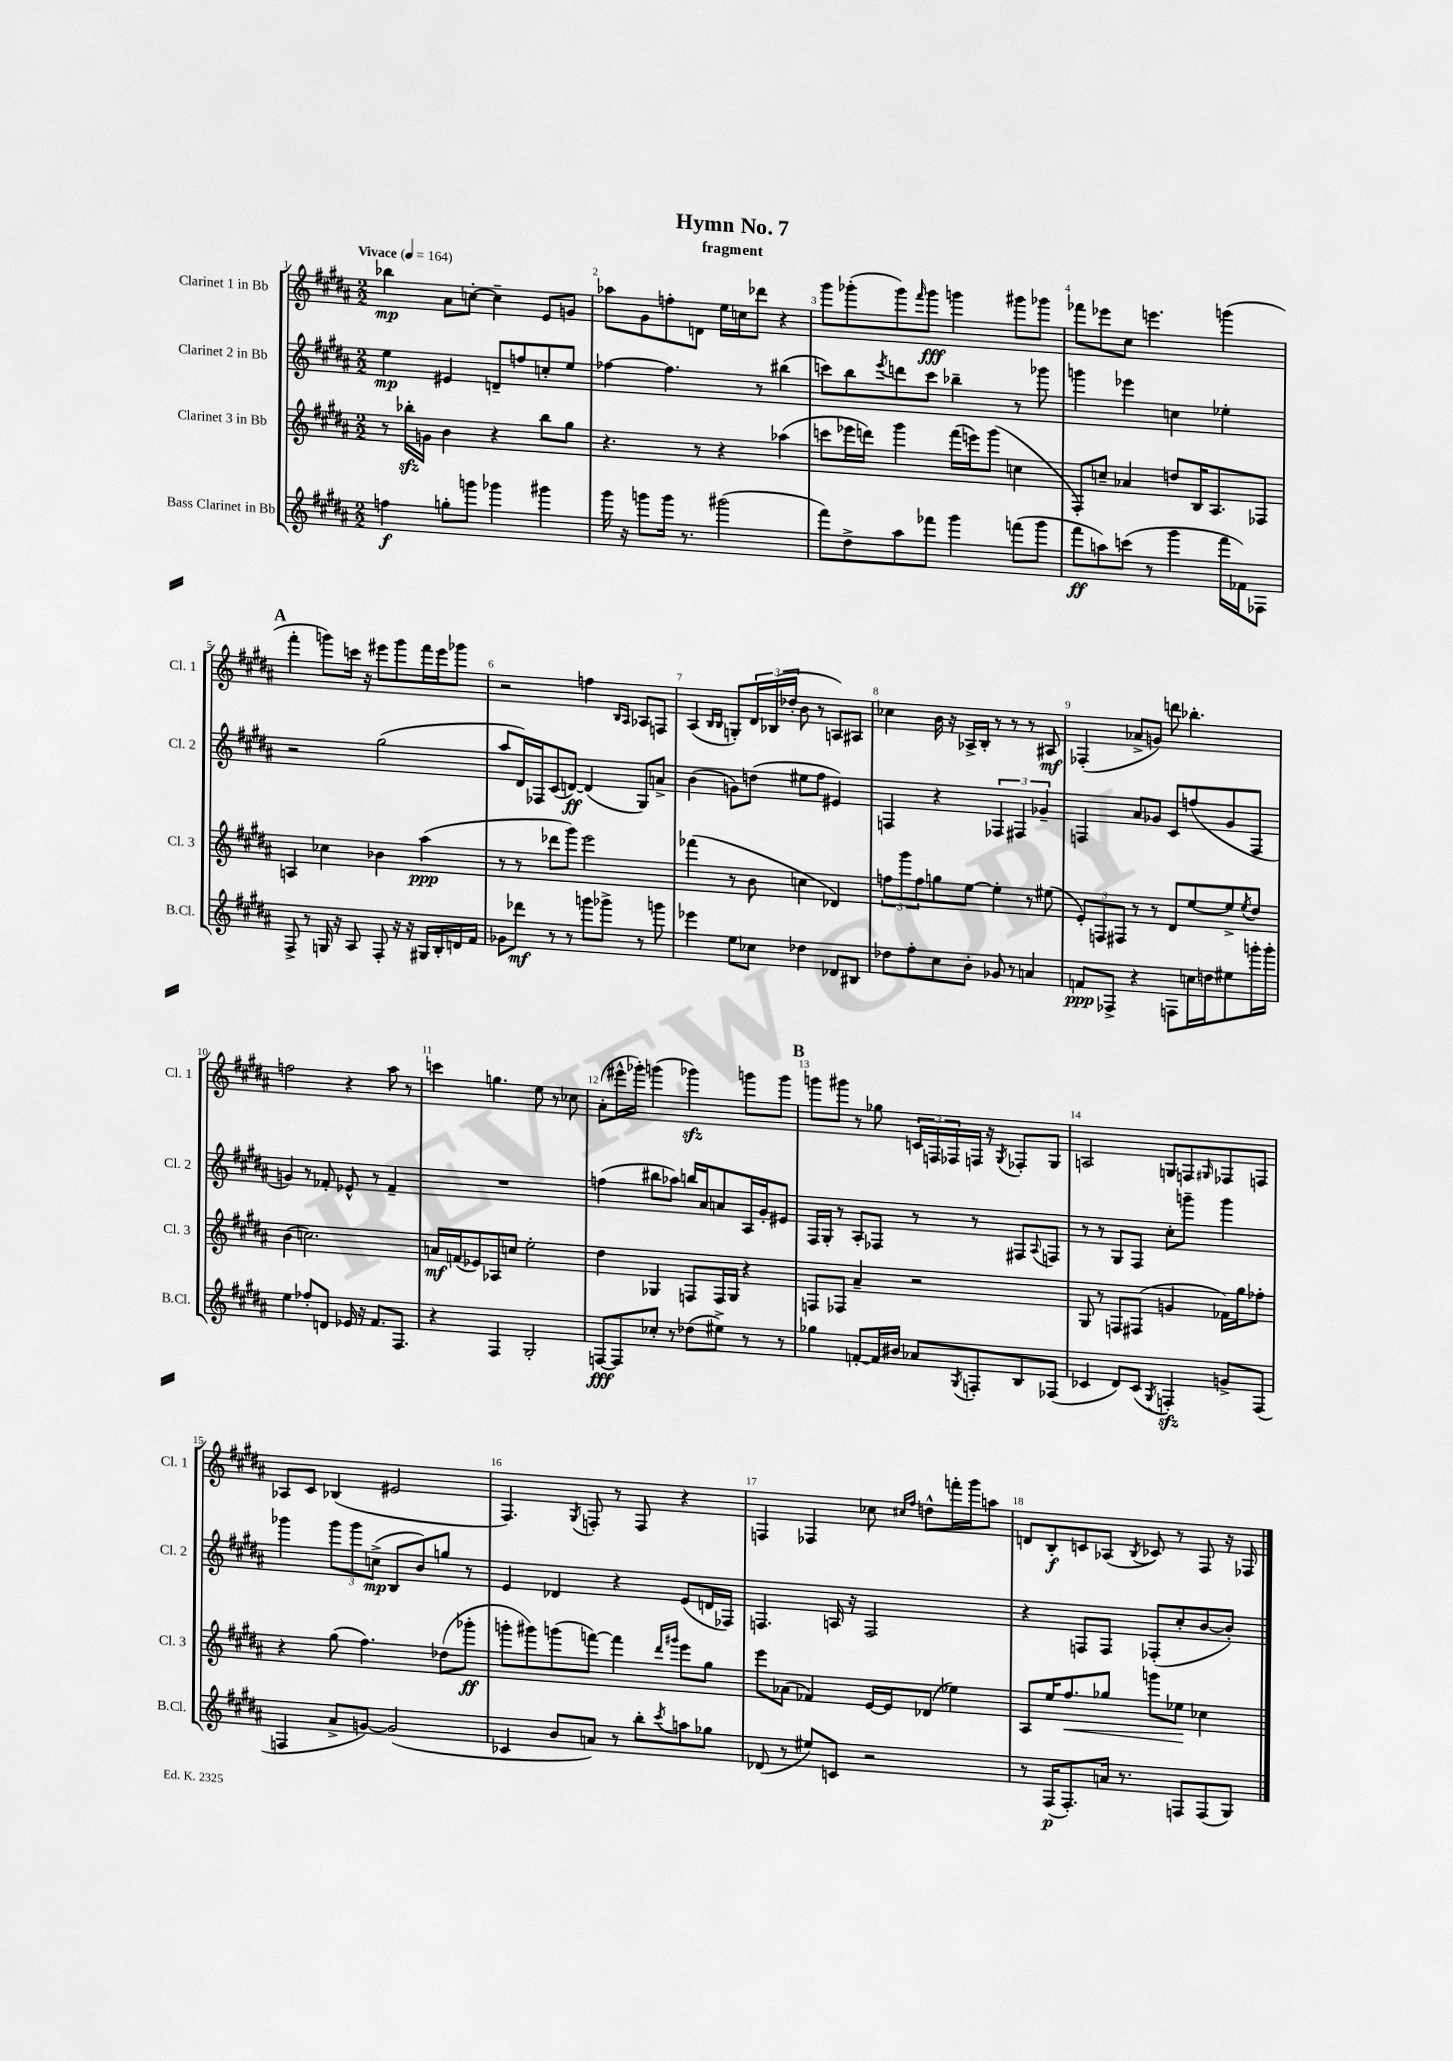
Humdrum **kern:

**kern	**dynam	**kern	**dynam	**kern	**dynam	**kern	**dynam
*part4	*part4	*part3	*part3	*part2	*part2	*part1	*part1
*staff4	*staff4	*staff3	*staff3	*staff2	*staff2	*staff1	*staff1
*I"Bass Clarinet in Bb	*	*I"Clarinet 3 in Bb	*	*I"Clarinet 2 in Bb	*	*I"Clarinet 1 in Bb	*
*I'B.Cl.	*	*I'Cl. 3	*	*I'Cl. 2	*	*I'Cl. 1	*
*clefG2	*	*clefG2	*	*clefG2	*	*clefG2	*
*k[f#c#g#d#a#]	*	*k[f#c#g#d#a#]	*	*k[f#c#g#d#a#]	*	*k[f#c#g#d#a#]	*
*M2/2	*	*M2/2	*	*M2/2	*	*M2/2	*
*MM164	*	*MM164	*	*MM164	*	*MM164	*
=1	=1	=1	=1	=1	=1	=1	=1
!	!	!	!	!	!	!LO:TX:a:B:t=Vivace	!
4ffn\	f	8r	.	4ee\	mp	4bb-X\	mp
.	.	16bb-Xzz'\LL	.	.	.	.	.
.	.	16gn\JJ	.	.	.	.	.
8ggn'\L	.	4b\	.	4e#X/	.	8a#\L	.
8gggn\J	.	.	.	.	.	[8ccn'\J	.
4ggg-X\	.	4r	.	8dn~/L	.	4cc~\]	.
.	.	.	.	8ffn/	.	.	.
4ggg#X\	.	8bb-\L	.	8ccn'/	.	8e/L	.
.	.	8gg#\J	.	8ee/J	.	8gn/J	.
=2	=2	=2	=2	=2	=2	=2	=2
16ggg#\	.	4.r	.	[4ff-X\	.	8aa-X\L	.
16r	.	.	.	.	.	.	.
8gggn\L	.	.	.	.	.	8g#\	.
16ggg\Jk	.	.	.	4.ff-\]	.	8ffn'\	.
8.r	.	.	.	.	.	.	.
.	.	8r	.	.	.	8dn\J	.
(2ggg#X\	.	4r	.	.	.	16ee\LL	.
.	.	.	.	.	.	16ccn\J	.
.	.	.	.	8r	.	8ddd-X\J	.
.	.	(4aa-X\	.	(4bb#X\	.	4r	.
=3	=3	=3	=3	=3	=3	=3	=3
8fff#\L)	.	8cccn\L	.	8cccn\L)	.	8ggg#\L	.
8dd#^\	.	16eee-X\L	.	8bb\	.	(8ggg-X'\	.
.	.	16dddn\JJ)	.	.	.	.	.
.	.	.	.	8qeee/	.	.	.
8aa#\	.	4ggg#\	.	8dddn\	.	8ggg-\)	.
.	.	.	.	.	.	16qqfff#/	.
8fff-X\J	.	.	.	8ccc\J	.	8ggg-\J	fff
4ggg#\	.	(16fff#\LL	.	4bb-X~\	.	4gggn\	.
.	.	16eeen\J)	.	.	.	.	.
.	.	(8ggg#\J	.	.	.	.	.
(8fffn\L	.	4ccn\	.	8r	.	8ggg#X\L	.
8ggg#\J	.	.	.	8ggg-X\	.	8ggg-X\J	.
=4	=4	=4	=4	=4	=4	=4	=4
8fff#\L	ff	8F#'/L)	.	4gggn\	.	8fff-X\L	.
8aan\)	.	8ccn~/J	.	.	.	8eee-X\	.
(8cccn\J	.	4a-X/	.	4eee-X\	.	8cc#\J	.
8r	.	.	.	.	.	4.eeen\	.
4ggg#\	.	8ddn/L	.	4ccn\	.	.	.
.	.	16B/K	.	.	.	.	.
.	.	8.A#/	.	.	.	.	.
16fff#\LL	.	.	.	4ee-X'\	.	(4gggn\	.
16f-X\J)	.	.	.	.	.	.	.
8F-X\J	.	8F-X/J	.	.	.	.	.
!!LO:LB:g=z
!!LO:REH:place=s1:t=A
=5	=5	=5	=5	=5	=5	=5	=5
8F#^/	.	4An/	.	2r	.	4fff#'\	.
8r	.	.	.	.	.	.	.
16Gn/	.	4cc-X\	.	.	.	8gggn\L)	.
16r	.	.	.	.	.	.	.
8A#/	.	.	.	.	.	16cccn\Jk	.
.	.	.	.	.	.	16r	.
8F#'/	.	4b-X\	.	(2gg#\	.	8eee#X\L	.
16r	.	.	.	.	.	8ggg\	.
16r	.	.	.	.	.	.	.
16G#X/LL	.	(4aa#\	ppp	.	.	16fff#\L	.
16B'/	.	.	.	.	.	16eee#\J	.
16dn/	.	.	.	.	.	8ggg-X\J	.
16f#/JJ	.	.	.	.	.	.	.
=6	=6	=6	=6	=6	=6	=6	=6
8g-X\L	.	8r	.	8aa#/L	.	2r	.
8ddd-X\J	mf	8r	.	16d#/L)	.	.	.
.	.	.	.	16F-X/J	.	.	.
8r	.	8ddd-X\L	.	(8c#/	.	.	.
8r	.	8ggg#\J)	.	[8dn/J)	ff	.	.
8gggn\L	.	2eee\	.	(4d/]	.	4ffn\	.
8ggg-X^\J	.	.	.	.	.	.	.
.	.	.	.	.	.	16qqB/LL	.
.	.	.	.	.	.	16qqA#/JJ	.
8r	.	.	.	8G#/L)	.	8A-X/L	.
8gggn\	.	.	.	8an^/J	.	8Fn/J	.
=7	=7	=7	=7	=7	=7	=7	=7
4eee-X\	.	(4fff-X\	.	(4b\	.	(4A#/	.
.	.	.	.	.	.	16qqB/LL	.
.	.	.	.	.	.	16qqB/JJ	.
8ee\L	.	8r	.	8gn\L)	.	8Gn'/L)	.
8cc-X\J	.	8b\	.	(8ddn\J	.	24d#/L	.
.	.	.	.	.	.	(24B-X/	.
.	.	.	.	.	.	24dd-X'/JJ	.
4dd-X\	.	4ccn\	.	8ee#X\L	.	8b\	.
.	.	.	.	8ff#\J	.	8r	.
8d-X/L	.	4d-X/)	.	4e#X/)	.	8An/L)	.
8B#X/J	.	.	.	.	.	8A#X/J	.
=8	=8	=8	=8	=8	=8	=8	=8
8dd-X\L	.	12ffn\L	.	4Fn/	.	4cc-X\	.
.	.	12ggg#\	.	.	.	.	.
8ff#'\	.	.	.	.	.	.	.
.	.	12ff\	.	.	.	.	.
8cc#\	.	8ggn\	.	4r	.	16b\	.
.	.	.	.	.	.	16r	.
8b'\J	.	[8ee\J	.	.	.	16A-X^/LL	.
.	.	.	.	.	.	16B'/JJ	.
8g-X/	.	4ee'\]	.	6F-X/	.	8r	.
8r	.	.	.	.	.	8r	.
.	.	.	.	6F#X/	.	.	.
4an/	.	8r	.	.	.	8r	.
.	.	.	.	6g-X~/	.	.	.
.	.	(8ee#X\	.	.	.	8A#X/	mf
=9	=9	=9	=9	=9	=9	=9	=9
8fn/L	ppp	12e'/L)	.	4Fn/	.	(4F-X'/	.
.	.	12Fn/	.	.	.	.	.
8F-X^/J	.	.	.	.	.	.	.
.	.	12F#X/J	.	.	.	.	.
4r	.	8r	.	8a#/L	.	8a-X^/L	.
.	.	8r	.	8g-X/J	.	8gn/J)	.
8Fn\L	.	8d#/L	.	8c#/L	.	8dddn\	.
16ccn\L	.	[8ee/	.	(8ffn/	.	4.bb-X'\	.
16ddn\J	.	.	.	.	.	.	.
8ee#X\	.	8ee^/]	.	8g-/	.	.	.
.	.	8qee/	.	.	.	.	.
16gggn'\L	.	8dd#/J	.	8F/J	.	.	.
16ggg'\JJ	.	.	.	.	.	.	.
!!LO:LB:g=z
=10	=10	=10	=10	=10	=10	=10	=10
4ee\	.	(4b\	.	4gn/)	.	2ffn\	.
8ff-X'/L	.	2.ccn\)	.	8r	.	.	.
8dn/J	.	.	.	8f-X'/	.	.	.
16e-X/	.	.	.	8e-X^^/	.	4r	.
16r	.	.	.	.	.	.	.
8.f#/L	.	.	.	8r	.	.	.
.	.	.	.	4f-~/	.	8aa#\	.
8.F#/J	.	.	.	.	.	.	.
.	.	.	.	.	.	8r	.
=11	=11	=11	=11	=11	=11	=11	=11
4r	.	16an/LL	mf	1r	.	4cccn\	.
.	.	(16fn/J	.	.	.	.	.
.	.	8e-X/)	.	.	.	.	.
4F#/	.	8A-X/	.	.	.	4.ggn\	.
.	.	8ccn/J	.	.	.	.	.
2G#'/	.	2ee'\	.	.	.	.	.
.	.	.	.	.	.	8ee\	.
.	.	.	.	.	.	8r	.
.	.	.	.	.	.	8cc-X\	.
=12	=12	=12	=12	=12	=12	=12	=12
[8Fn/L	fff	4dd#\	.	(4ffn\	.	(8a#'\L	.
8F/]	.	.	.	.	.	16eee#X^^\L	.
.	.	.	.	.	.	16ggg-X'\JJ)	.
8cc-X'/J	.	4G-X/	.	8bb#X\L	.	(4gggn\	.
8r	.	.	.	8aa-X\J)	.	.	.
(8dd-X\L	.	8Fn/L	.	16bbn/LL	.	4ggg-Xzz\)	.
.	.	.	.	16a#/J	.	.	.
8ee#X^\J)	.	16F/L	.	8an/	.	.	.
.	.	16G-/JJ	.	.	.	.	.
8r	.	4r	.	16A#/L	.	8gggn\L	.
.	.	.	.	16g#'/J	.	.	.
8r	.	.	.	8e#X/J	.	8ggg\J	.
!!LO:REH:place=s1:t=B
=13	=13	=13	=13	=13	=13	=13	=13
4gg-X\	.	8Fn/L	.	16F#/LL	.	8gggn\L	.
.	.	.	.	16G#'/JJ	.	.	.
.	.	8F-X/J	.	8r	.	8ggg#X\J	.
[8fn'/L	.	4a#~/	.	8A#'/L	.	8r	.
16f/L]	.	.	.	8F-X/J	.	8gg-X\	.
16b#X/JJ	.	.	.	.	.	.	.
8a-X/L	.	2r	.	8r	.	24cn/LL	.
.	.	.	.	.	.	24Fn/	.
.	.	.	.	.	.	24F-X/	.
8qG#/	.	.	.	.	.	.	.
8Fn'/	.	.	.	8r	.	16Fn/JJ	.
.	.	.	.	.	.	16r	.
.	.	.	.	.	.	8qG#/	.
8B/	.	.	.	8F#X/L	.	8F-X'/L	.
.	.	.	.	8qqA#/	.	.	.
(8F-X/J	.	.	.	8Fn/J	.	8G#/J	.
=14	=14	=14	=14	=14	=14	=14	=14
4c-X/	.	8G#/	.	8r	.	2An/	.
.	.	8r	.	8r	.	.	.
8d#/L)	.	8Fn/L	.	8G#/L	.	.	.
(8c-/J	.	(8F#X/J	.	8F#/J	.	.	.
8qG#/	.	.	.	.	.	.	.
4Fnzz'/)	.	4gn/	.	8cc#'\L	.	8Gn/L	.
.	.	.	.	8gggn~\J	.	8Fn/	.
.	.	.	.	.	.	16qqG#X/	.
8gn^/L	.	16f-X\LL)	.	4ggg\	.	8F-X/	.
.	.	16gg#\J	.	.	.	.	.
(8F/J	.	8ff-X'\J	.	.	.	8Fn/J	.
!!LO:LB:g=z
=15	=15	=15	=15	=15	=15	=15	=15
4Fn/	.	4r	.	4ggg-X\	.	8A-X/L	.
.	.	.	.	.	.	8c#/J	.
8a#^/L	.	(8gg#\	.	12ggg-\L	.	(4B-X/	.
.	.	.	.	12ggg-\	.	.	.
[8gn/J)	.	4.ff#\)	.	.	.	.	.
.	.	.	.	(12ccn^\J	mp	.	.
(2g/]	.	.	.	8B/L	.	2e#X/	.
.	.	.	.	8b/)	.	.	.
.	.	(8dd-X\L	.	8ggn/J	.	.	.
.	.	8ggg-X'\J	ff	8r	.	.	.
=16	=16	=16	=16	=16	=16	=16	=16
4c-X/	.	8gggn'\L	.	4e/	.	4.F#/)	.
.	.	8ggg#X\)	.	.	.	.	.
8b/L	.	(8gggn\	.	4d-X/	.	.	.
.	.	.	.	.	.	8qG#/	.
8an/J)	.	[8fffn\J)	.	.	.	8Fn'/	.
8r	.	4fff\]	.	4r	.	8r	.
8bb'\L	.	.	.	.	.	8F/	.
.	.	16qqddd#/LL	.	.	.	.	.
8qccc#/	.	16qqggg#X/JJ	.	.	.	.	.
8aan\	.	8eee\L	.	(8e/L	.	4r	.
8gg-X\J	.	8gg#\J	.	16dn/L	.	.	.
.	.	.	.	16F-X/JJ)	.	.	.
=17	=17	=17	=17	=17	=17	=17	=17
(8d-X/	.	8eee\L	.	4.Fn/	.	4Fn/	.
8r	.	(8a-X\J	.	.	.	.	.
8ee#X/L)	.	4f-X/)	.	.	.	4F-X/	.
8cn/J	.	.	.	16An/	.	.	.
.	.	.	.	16r	.	.	.
2r	.	[16e/LL	.	2F/	.	8cc-X\	.
.	.	16e/J]	.	.	.	.	.
.	.	.	.	.	.	16qqcc#X/LL	.
.	.	.	.	.	.	16qqff#/JJ	.
.	.	(8d-X/J	.	.	.	8ddn^^\L	.
.	.	4ee-X\)	.	.	.	16fffn'\L	.
.	.	.	.	.	.	16ggg#\J	.
.	.	.	.	.	.	8aan\J	.
=18	=18	=18	=18	=18	=18	=18	=18
8r	.	8A#/L	.	4r	.	8dn/L	.
(16F#/KL	p	16ee/K	.	.	.	8B'/	f
!	!	!	!LO:HP:b	!	!	!	!
8.F#'/)	.	8.ff#/	<	.	.	.	.
.	.	.	.	8Fn/L	.	8cn/	.
16an/Jk	.	8gg-X/J	.	8F/J	.	(8A-X/J	.
8.r	.	.	.	.	.	.	.
.	.	.	.	.	.	8qB/	.
.	.	8gggn\L	.	(8F-X'/L	.	8c-X/)	.
8Fn/L	.	8ee-X\J	.	8cc#'/	.	8r	.
(8F/	.	4cc-X\	[	[8b/	.	8F#/	.
8G#/J)	.	.	.	8b'/J])	.	16r	.
.	.	.	.	.	.	16F-X/	.
==	==	==	==	==	==	==	==
*-	*-	*-	*-	*-	*-	*-	*-
